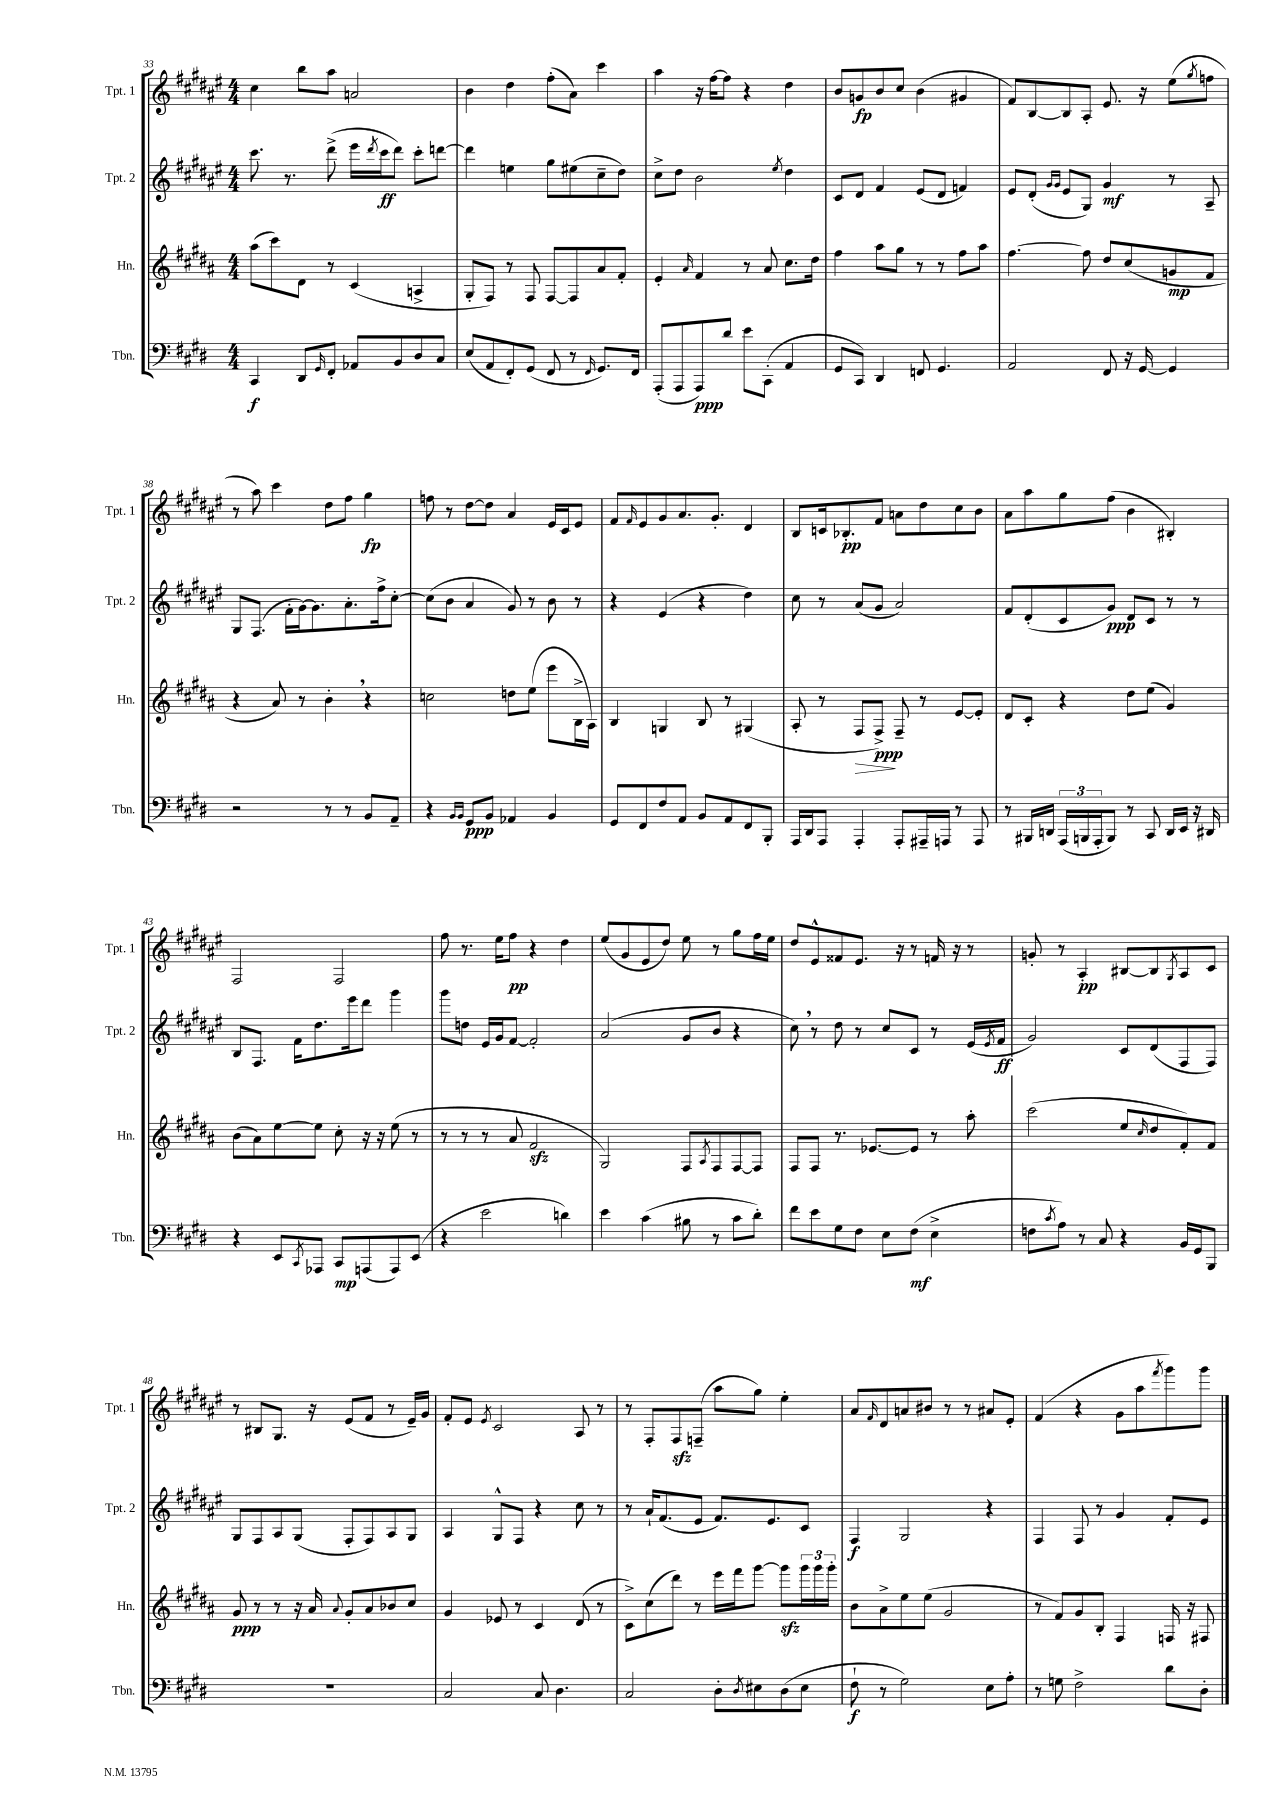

**kern	**dynam	**kern	**dynam	**kern	**dynam	**kern	**dynam
*part4	*part4	*part3	*part3	*part2	*part2	*part1	*part1
*staff4	*staff4	*staff3	*staff3	*staff2	*staff2	*staff1	*staff1
*I"Tbn.	*	*I"Hn.	*	*I"Tpt. 2	*	*I"Tpt. 1	*
*I'Tbn.	*	*I'Hn.	*	*I'Tpt. 2	*	*I'Tpt. 1	*
*clefF4	*	*clefG2	*	*clefG2	*	*clefG2	*
*k[f#c#g#d#]	*	*k[f#c#g#d#a#]	*	*k[f#c#g#d#a#e#]	*	*k[f#c#g#d#a#e#]	*
*M4/4	*	*M4/4	*	*M4/4	*	*M4/4	*
=33	=33	=33	=33	=33	=33	=33	=33
4CC#/	f	(8aa#\L	.	8.ccc#\	.	4cc#\	.
.	.	8ccc#\)	.	.	.	.	.
.	.	.	.	8.r	.	.	.
8DD#/L	.	8d#\J	.	.	.	8bb\L	.
16qqGG#/	.	.	.	.	.	.	.
8FF#'/J	.	8r	.	(8ddd#^\	.	8aa#\J	.
8AA-X/L	.	(4c#/	.	16eee#\LL	.	2an/	.
.	.	.	.	8qddd#/	.	.	.
.	.	.	.	16ccc#\J	ff	.	.
8BB/	.	.	.	8ddd#\J)	.	.	.
8D#/	.	4An^/	.	8ccc#'\L	.	.	.
8C#/J	.	.	.	[8dddn\J	.	.	.
=34	=34	=34	=34	=34	=34	=34	=34
(8E/L	.	8G#'/L	.	4ddd\]	.	4b\	.
8AA/	.	8F#/J)	.	.	.	.	.
8FF#'/)	.	8r	.	4een\	.	4dd#\	.
(8GG#/J	.	8F#/	.	.	.	.	.
8FF#/	.	[8F#/L	.	8gg#\L	.	(8ff#'\L	.
8r	.	8F#/]	.	(8ee#X\	.	8a#\J)	.
16qqFF#/	.	.	.	.	.	.	.
8.GG#/L)	.	8a#/	.	8cc#~\	.	4ccc#\	.
.	.	8f#'/J	.	8dd#\J)	.	.	.
16FF#/Jk	.	.	.	.	.	.	.
=35	=35	=35	=35	=35	=35	=35	=35
(8AAA'/L	.	4e'/	.	8cc#^\L	.	4aa#\	.
8AAA/	.	.	.	8dd#\J	.	.	.
.	.	16qqa#/	.	.	.	.	.
8AAA/)	ppp	4f#/	.	2b\	.	16r	.
.	.	.	.	.	.	[16ff#\KL	.
8d#/J	.	.	.	.	.	8ff#\J]	.
8e\L	.	8r	.	.	.	4r	.
(8CC#'\J	.	8a#/	.	.	.	.	.
.	.	.	.	8qee#/	.	.	.
4AA/	.	8.cc#\L	.	4dd#\	.	4dd#\	.
.	.	16dd#\Jk	.	.	.	.	.
=36	=36	=36	=36	=36	=36	=36	=36
8GG#/L	.	4ff#\	.	8c#/L	.	8b/L	.
8CC#/J)	.	.	.	8d#/J	.	8gn/	fp
4DD#/	.	8aa#\L	.	4f#/	.	8b/	.
.	.	8gg#\J	.	.	.	8cc#/J	.
8FFn/	.	8r	.	(8e#/L	.	(4b\	.
4.GG#/	.	8r	.	8d#/J	.	.	.
.	.	8ff#\L	.	4fn/)	.	4g#X/	.
.	.	8aa#\J	.	.	.	.	.
=37	=37	=37	=37	=37	=37	=37	=37
2AA/	.	[4.ff#\	.	8e#/L	.	8f#/L)	.
.	.	.	.	(8d#'/J	.	[8B/	.
.	.	.	.	16qqg#/LL	.	.	.
.	.	.	.	16qqg#/JJ	.	.	.
.	.	.	.	8e#/L	.	8B/]	.
.	.	8ff#\]	.	8G#/J)	.	8A#'/J	.
8FF#/	.	8dd#/L	.	4g#/	mf	8.e#/	.
16r	.	(8cc#/	.	.	.	.	.
[16GG#/	.	.	.	.	.	16r	.
4GG#/]	.	8gn/	mp	8r	.	(8ee#\L	.
.	.	.	.	.	.	8qgg#/	.
.	.	8f#/J	.	8A#~/	.	8ffn\J	.
!!LO:LB:g=z
=38	=38	=38	=38	=38	=38	=38	=38
2r	.	4r	.	8G#/L	.	8r	.
.	.	.	.	(8.F#/J	.	8aa#\)	.
.	.	8a#/)	.	.	.	4ccc#\	.
.	.	.	.	16f#'\LL	.	.	.
.	.	8r	.	[16g#\J)	.	.	.
.	.	.	.	8.g#\]	.	.	.
8r	.	4b',\	.	.	.	8dd#\L	.
8r	.	.	.	8.a#'\	.	8ff#\J	.
8BB/L	.	4r	.	.	.	4gg#\	fp
.	.	.	.	16ff#^\k	.	.	.
8AA~/J	.	.	.	[8cc#'\J	.	.	.
=39	=39	=39	=39	=39	=39	=39	=39
4r	.	2ccn\	.	(8cc#\L]	.	8ffn\	.
.	.	.	.	8b\J	.	8r	.
16qqBB/LL	.	.	.	.	.	.	.
16qqBB/JJ	.	.	.	.	.	.	.
8GG#/L	ppp	.	.	4a#/	.	[8dd#\L	.
8BB/J	.	.	.	.	.	8dd#\J]	.
4AA-X/	.	8ddn\L	.	8g#/)	.	4a#/	.
.	.	(8ee\J	.	8r	.	.	.
4BB/	.	8eee\L	.	8b\	.	16e#/LL	.
.	.	.	.	.	.	16c#/J	.
.	.	16B^\L	.	8r	.	8e#/J	.
.	.	16A#\JJ)	.	.	.	.	.
=40	=40	=40	=40	=40	=40	=40	=40
8GG#/L	.	4B/	.	4r	.	8f#/L	.
.	.	.	.	.	.	16qqf#/	.
8FF#/	.	.	.	.	.	8e#/	.
8F#/	.	4Gn/	.	(4e#/	.	8g#/	.
8AA/J	.	.	.	.	.	8.a#/	.
8BB/L	.	8B/	.	4r	.	.	.
.	.	.	.	.	.	8.g#'/J	.
8AA/	.	8r	.	.	.	.	.
8FF#/	.	(4G#X/	.	4dd#\)	.	4d#/	.
8BBB'/J	.	.	.	.	.	.	.
=41	=41	=41	=41	=41	=41	=41	=41
16AAA/LL	.	8A#'/	.	8cc#\	.	8B/L	.
16DD#/J	.	.	.	.	.	.	.
8AAA/J	.	8r	.	8r	.	16cn/k	.
.	.	.	.	.	.	8.B-X'/	pp
!	!	!	!LO:HP:b	!	!	!	!
4AAA'/	.	8F#/L	>	(8a#/L	.	.	.
.	.	8F#^/J)	ppp	8g#/J	.	8f#/J	.
8AAA'/L	.	8F#~/	]	2a#/)	.	8an\L	.
16AAA#X~/L	.	8r	.	.	.	8dd#\	.
16AAAn/JJ	.	.	.	.	.	.	.
8r	.	[8e/L	.	.	.	8cc#\	.
8AAA/	.	8e'/J]	.	.	.	8b\J	.
=42	=42	=42	=42	=42	=42	=42	=42
8r	.	8d#/L	.	8f#/L	.	8a#\L	.
16BBB#X/LL	.	8c#'/J	.	(8d#'/	.	8aa#\	.
16DDn/JJ	.	.	.	.	.	.	.
(24AAA/LL	.	4r	.	8c#/	.	8gg#\	.
24BBBn/	.	.	.	.	.	.	.
24AAA'/J	.	.	.	.	.	.	.
8BBB/J)	.	.	.	8g#/J)	ppp	(8ff#\J	.
8r	.	8dd#\L	.	8d#/L	.	4b\	.
8CC#/	.	(8ee\J	.	8c#/J	.	.	.
16DD/LL	.	4g#/)	.	8r	.	4B#X'/)	.
16EE/JJ	.	.	.	.	.	.	.
16r	.	.	.	8r	.	.	.
16DD#X/	.	.	.	.	.	.	.
!!LO:LB:g=z
=43	=43	=43	=43	=43	=43	=43	=43
4r	.	(8b\L	.	8B/L	.	2F#/	.
.	.	8a#\)	.	8.F#/J	.	.	.
8EE/L	.	[8ee\	.	.	.	.	.
.	.	.	.	16f#\KL	.	.	.
8qCC#/	.	.	.	.	.	.	.
8AAA-X/J	.	8ee\J]	.	8.dd#\	.	.	.
8CC#/L	mp	8cc#'\	.	.	.	2F#/	.
.	.	.	.	16eee#\k	.	.	.
(8AAAn/	.	16r	.	8ddd#\J	.	.	.
.	.	16r	.	.	.	.	.
8AAA/)	.	(8ee\	.	4ggg#\	.	.	.
(8EE/J	.	8r	.	.	.	.	.
=44	=44	=44	=44	=44	=44	=44	=44
4r	.	8r	.	8ggg#\L	.	8ff#\	.
.	.	8r	.	8ddn\J	.	8.r	.
2e\	.	8r	.	16e#/LL	.	.	.
.	.	.	.	16g#/J	.	16ee#\KL	.
.	.	8a#/	.	[8f#/J	.	8ff#\J	pp
.	.	2f#zz/	.	2f#'/]	.	4r	.
4dn\)	.	.	.	.	.	4dd#\	.
=45	=45	=45	=45	=45	=45	=45	=45
4e\	.	2G#/)	.	(2a#/	.	(8ee#/L	.
.	.	.	.	.	.	8g#/	.
(4c#\	.	.	.	.	.	8e#/	.
.	.	.	.	.	.	8dd#/J)	.
8B#X\	.	8F#/L	.	8g#/L	.	8ee#\	.
.	.	8qA#/	.	.	.	.	.
8r	.	8F#/	.	8b/J	.	8r	.
8c#\L	.	[8F#/	.	4r	.	8gg#\L	.
8d#'\J)	.	8F#/J]	.	.	.	16ff#\L	.
.	.	.	.	.	.	16ee#\JJ	.
=46	=46	=46	=46	=46	=46	=46	=46
8f#\L	.	8F#/L	.	8cc#,\)	.	8dd#/L	.
8e\	.	8F#/J	.	8r	.	8e#^^/	.
8G#\	.	8.r	.	8dd#\	.	8f##X/	.
8F#\J	.	.	.	8r	.	8.e#/J	.
.	.	[8.e-X/L	.	.	.	.	.
8E\L	.	.	.	8cc#/L	.	.	.
.	.	.	.	.	.	16r	.
(8F#\J	mf	8e-/J]	.	8c#/J	.	8r	.
4E^\	.	8r	.	8r	.	16fn/	.
.	.	.	.	.	.	16r	.
.	.	8aa#'\	.	(16e#/LL	.	8r	.
.	.	.	.	8qe#/	.	.	.
.	.	.	.	16f#/JJ	ff	.	.
=47	=47	=47	=47	=47	=47	=47	=47
8Fn\L	.	(2ccc#\	.	2g#/)	.	8gn'/	.
8qc#/	.	.	.	.	.	.	.
8A\J)	.	.	.	.	.	8r	.
8r	.	.	.	.	.	4A#'/	pp
8C#/	.	.	.	.	.	.	.
4r	.	8ee/L	.	8c#/L	.	[8B#X/L	.
.	.	16qqcc#/	.	.	.	.	.
.	.	8dd#/	.	(8d#/	.	8B#/]	.
.	.	.	.	.	.	8qG#/	.
16BB/LL	.	8f#'/)	.	8F#/	.	8A#/	.
16GG#/J	.	.	.	.	.	.	.
8BBB/J	.	8f#/J	.	8F#/J)	.	8c#/J	.
!!LO:LB:g=z
=48	=48	=48	=48	=48	=48	=48	=48
1r	.	8g#/	ppp	8G#/L	.	8r	.
.	.	8r	.	8F#/	.	8B#X/L	.
.	.	8r	.	8A#/	.	8.G#/J	.
.	.	16r	.	(8G#/J	.	.	.
.	.	16a#/	.	.	.	16r	.
.	.	8qqa#/	.	.	.	.	.
.	.	8g#'/L	.	8F#'/L	.	(8e#/L	.
.	.	8a#/	.	8F#/)	.	8f#/J	.
.	.	8b-X/	.	8A#/	.	8r	.
.	.	8cc#/J	.	8G#/J	.	16e#~/LL)	.
.	.	.	.	.	.	16g#/JJ	.
=49	=49	=49	=49	=49	=49	=49	=49
2C#/	.	4g#/	.	4A#/	.	8f#'/L	.
.	.	.	.	.	.	8e#/J	.
.	.	.	.	.	.	8qe#/	.
.	.	8e-X/	.	8G#^^/L	.	2c#/	.
.	.	8r	.	8F#/J	.	.	.
8C#/	.	4c#/	.	4r	.	.	.
4.D#\	.	.	.	.	.	.	.
.	.	(8d#/	.	8cc#\	.	8A#/	.
.	.	8r	.	8r	.	8r	.
=50	=50	=50	=50	=50	=50	=50	=50
2C#/	.	8c#^\L)	.	8r	.	8r	.
.	.	(8cc#\	.	16a#`/KL	.	8F#'/L	.
.	.	.	.	(8.f#/	.	.	.
.	.	8ddd#\J)	.	.	.	8F#zz/	.
.	.	8r	.	8e#/J	.	(8Fn~/J	.
8D#'\L	.	16eee\LL	.	8.f#/L)	.	8aa#\L	.
.	.	16fff#\J	.	.	.	.	.
8qD#/	.	.	.	.	.	.	.
8E#X\	.	[8ggg#\J	.	.	.	8gg#\J)	.
.	.	.	.	8.e#/	.	.	.
(8D#\	.	8ggg#zz\L]	.	.	.	4ee#'\	.
8E#\J	.	24ggg#\L	.	8c#/J	.	.	.
.	.	24ggg#\	.	.	.	.	.
.	.	24ggg#'\JJ	.	.	.	.	.
=51	=51	=51	=51	=51	=51	=51	=51
8F#`\	f	8b\L	.	4F#/	f	8a#/L	.
.	.	.	.	.	.	16qqf#/	.
8r	.	8a#^\	.	.	.	8d#/	.
2G#\)	.	8ee\	.	2G#/	.	8an/	.
.	.	(8ee\J	.	.	.	8b#X/J	.
.	.	2g#/	.	.	.	8r	.
.	.	.	.	.	.	8r	.
8E\L	.	.	.	4r	.	8a#X/L	.
8A'\J	.	.	.	.	.	8e#'/J	.
=52	=52	=52	=52	=52	=52	=52	=52
8r	.	8r	.	4F#/	.	(4f#/	.
8Gn\	.	8f#/L)	.	.	.	.	.
2F#^\	.	8g#/	.	8F#/	.	4r	.
.	.	8B'/J	.	8r	.	.	.
.	.	4F#/	.	4g#/	.	8g#\L	.
.	.	.	.	.	.	8aa#\	.
.	.	.	.	.	.	8qfff#/	.
8d#\L	.	16Fn/	.	8f#'/L	.	8ggg#\)	.
.	.	16r	.	.	.	.	.
8D#'\J	.	8F#X/	.	8e#/J	.	8ggg#\J	.
==	==	==	==	==	==	==	==
*-	*-	*-	*-	*-	*-	*-	*-
